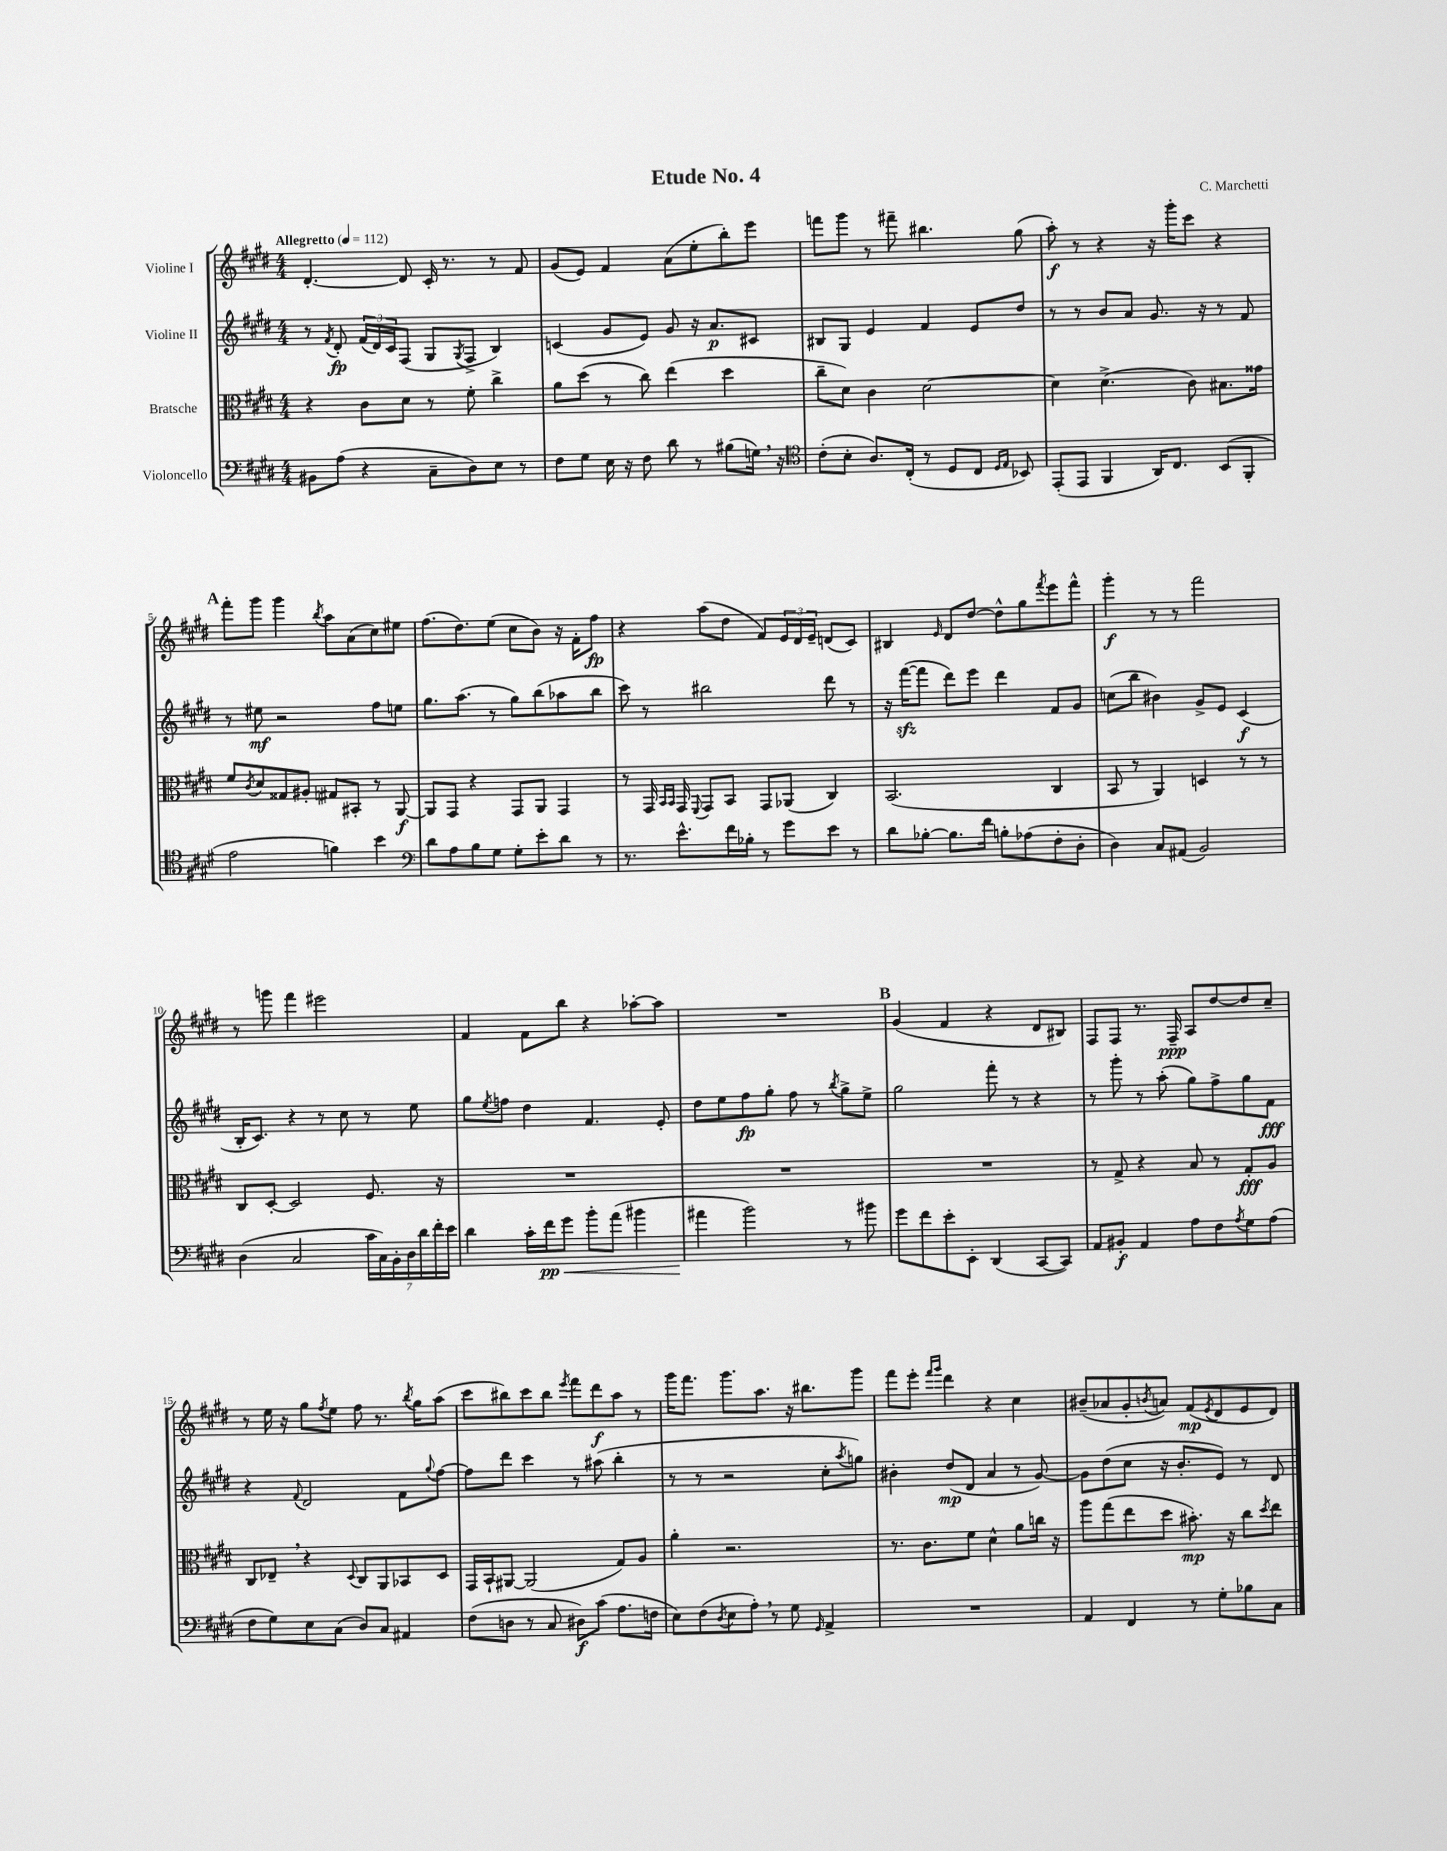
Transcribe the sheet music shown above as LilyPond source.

\header { title = "Etude No. 4" composer = "C. Marchetti" }
<<
\new StaffGroup <<
\new Staff = "s0" \with { instrumentName = "Violine I" } {
    \clef treble \key e \major \numericTimeSignature \time 4/4 \tempo "Allegretto" 4 = 112
    dis'4.~-. dis'8 cis'16-. r8. r8 fis'8 |
    gis'8( e'8) fis'4 a'8( e''8-. b''8-.) e'''8 |
    f'''8 gis'''8 r8 fis'''8-- bis''4. gis''8( |
    a''8-.\f) r8 r4 r16 gis'''16-. cis'''8 r4 |
    \mark \markup { \bold "A" } fis'''8-. gis'''8 gis'''4 \acciaccatura { b''8 } a''8 a'8( cis''8) eis''8 |
    fis''8.( dis''8.) e''8( cis''8 b'8) r16 fis'16-. fis''8\fp |
    r4 a''8( dis''8 fis'8) \tuplet 3/2 { e'16 dis'16 e'16-- } d'8( cis'8) |
    bis4 \grace { e'16 } dis'8 dis''8~ dis''8-^ gis''8 \acciaccatura { fis'''8 } e'''8 fis'''8-^ |
    gis'''4-.\f r8 r8 fis'''2 |
    r8 g'''8 fis'''4 eis'''2 |
    fis'4 fis'8 b''8 r4 aes''8~-. aes''8 |
    R1 |
    \mark \markup { \bold "B" } gis'4( fis'4 r4 dis'8 bis8) |
    fis8 fis8 r8. fis16--\ppp a8 dis''8~ dis''8 cis''8-- |
    r8 e''16 r16 gis''8 \acciaccatura { fis''8 } e''8 fis''8 r8. \acciaccatura { b''8 } gis''16 a''8( |
    cis'''8 bis''8) cis'''8 bis''8 \acciaccatura { e'''8 } fis'''8 dis'''8\f a''8 r8 |
    gis'''16 fis'''8. gis'''8. a''8. r16 bis''8. gis'''8 |
    fis'''8 e'''8-. \grace { fis'''16 gis'''16 } dis'''4 r4 cis''4 |
    bis'8--( aes'8 gis'8-. \acciaccatura { b'8 } a'8) fis'8\mp( \acciaccatura { e'8 } dis'8 e'8 dis'8) \bar "|." |
}
\new Staff = "s1" \with { instrumentName = "Violine II" } {
    \clef treble \key e \major \numericTimeSignature \time 4/4
    r8 \acciaccatura { fis'8 } dis'8-.\fp \tuplet 3/2 { fis'16( dis'16) cis'16 } fis8( gis8 \acciaccatura { gis8 } fis8-> b4) |
    c'4( gis'8 e'8) gis'8 r16 a'8.\p cis'8 |
    bis8 gis8 e'4 fis'4 e'8 dis''8 |
    r8 r8 b'8 a'8 gis'8. r16 r8 fis'8 |
    \mark \markup { \bold "A" } r8 eis''8\mf r2 fis''8 e''8 |
    gis''8. a''8.( r8 gis''8) b''8( aes''8 b''8 |
    cis'''8) r8 bis''2 dis'''8 r8 |
    r16 fis'''16~\sfz( fis'''8 dis'''8) e'''8 dis'''4 fis'8 gis'8 |
    c''8( b''8 bis'4) gis'8-> e'8 cis'4\f( |
    b16-. cis'8.) r4 r8 cis''8 r8 e''8 |
    gis''8 \acciaccatura { e''8 } f''8 dis''4 fis'4. e'8-. |
    dis''8 e''8 fis''8\fp gis''8-. fis''8 r8 \acciaccatura { b''8 } gis''8-> e''8-> |
    \mark \markup { \bold "B" } gis''2 fis'''8-. r8 r4 |
    r8 gis'''8-. r8 a''8-.( gis''8) fis''8-> gis''8 fis'8\fff |
    r4 \appoggiatura { fis'8 } dis'2 fis'8 \appoggiatura { gis''8 } fis''8~ |
    fis''8 dis'''8 cis'''4 r8 ais''8( b''4-. |
    r8 r8 r2 cis''8-. \acciaccatura { a''8 } g''8) |
    bis'4-. dis''8\mp( dis'8 a'4 r8 gis'8~) |
    gis'8 dis''8( cis''8 r16 b'8.-. e'8) r8 dis'8 \bar "|." |
}
\new Staff = "s2" \with { instrumentName = "Bratsche" } {
    \clef alto \key e \major \numericTimeSignature \time 4/4
    r4 cis'8 dis'8 r8 fis'8-. cis''4-> |
    a'8 dis''8( r8 cis''8) e''4( dis''4 |
    cis''8-- dis'8) cis'4 dis'2~ |
    dis'4 dis'4.->( cis'8) bis8. gisis'16 |
    \mark \markup { \bold "A" } fis'8 \acciaccatura { cis'8 } dis'8 gisis8 ais8-. gis8 bis,8-. r8 a,8~\f |
    a,8 gis,8 r4 gis,8 a,8 gis,4 |
    r8 gis,16 \grace { b,16 b,16 } gis,16 \appoggiatura { fis,8 } gis,8 b,8 gis,8 aes,8( cis4) |
    b,2.( cis4 |
    b,8 r8 a,4) d4 r8 r8 |
    cis8 dis8~-. dis2 fis8. r16 |
    R1 |
    R1 |
    \mark \markup { \bold "B" } R1 |
    r8 gis8-> r4 b8 r8 gis8-.\fff a8 |
    cis8 ees8-- \breathe r4 \appoggiatura { dis8 } cis8 a,8 bes,8 dis8 |
    gis,16 b,16-! ais,8~ ais,2( gis8) a8 |
    a'4-. r2. |
    r8. cis'8. fis'8 dis'4-^ a'8 c''16 r16 |
    a''8 gis''8( e''8 dis''8 bis'8.-.\mp) r16 cis''8 \acciaccatura { dis''8 } e''8 \bar "|." |
}
\new Staff = "s3" \with { instrumentName = "Violoncello" } {
    \clef bass \key e \major \numericTimeSignature \time 4/4
    bis,8 a8( r4 cis8-- dis8) e8 r8 |
    fis8 gis8 e16 r16 fis8 dis'8 r8 bis8( g16) \breathe r16 |
    \clef tenor cis'8-.( b8-. a8.) cis16-.( r8 dis8 cis8 \grace { dis16 e16 } bes,8) |
    e,8-.( e,8 fis,4 a,16) cis8. b,8( fis,8-. |
    \mark \markup { \bold "A" } e'2 f'4) b'4 |
    \clef bass dis'8 a8 b8 gis8 gis8-. e'8-. dis'8 r8 |
    r8. e'8.-^ fis'16 bes16-. r8 gis'8 e'8 r8 |
    dis'8 bes8~-. bes8. fis'16 b8-. aes8( fis8-. dis8-. |
    dis4) cis8 ais,8( b,2) |
    dis4( cis2 \tuplet 7/4 { cis'16 cis16) b,16-. dis16 dis'16 fis'16-. e'16 } |
    dis'4 cis'16-. fis'16\pp gis'8\< b'8-. a'8( bis'4 |
    ais'4\! b'2) r8 bis'8 |
    \mark \markup { \bold "B" } gis'8 fis'8 e'8-. e,8-. dis,4( cis,8~ cis,8) |
    a,8 bis,8-.\f a,4 a8 fis8 \acciaccatura { a8 } gis8 a8( |
    fis8 gis8) e8 cis8( dis8) cis8 ais,4 |
    fis8( d8 r8 cis8 dis8\f) cis'8( a8. f16 |
    e8) fis8( \acciaccatura { dis8 } e8 a8-.) \breathe r8 gis8 \grace { gis,16 } a,4-> |
    R1 |
    a,4 fis,4 r8 gis8-. bes8 cis8 \bar "|." |
}
>>
>>
